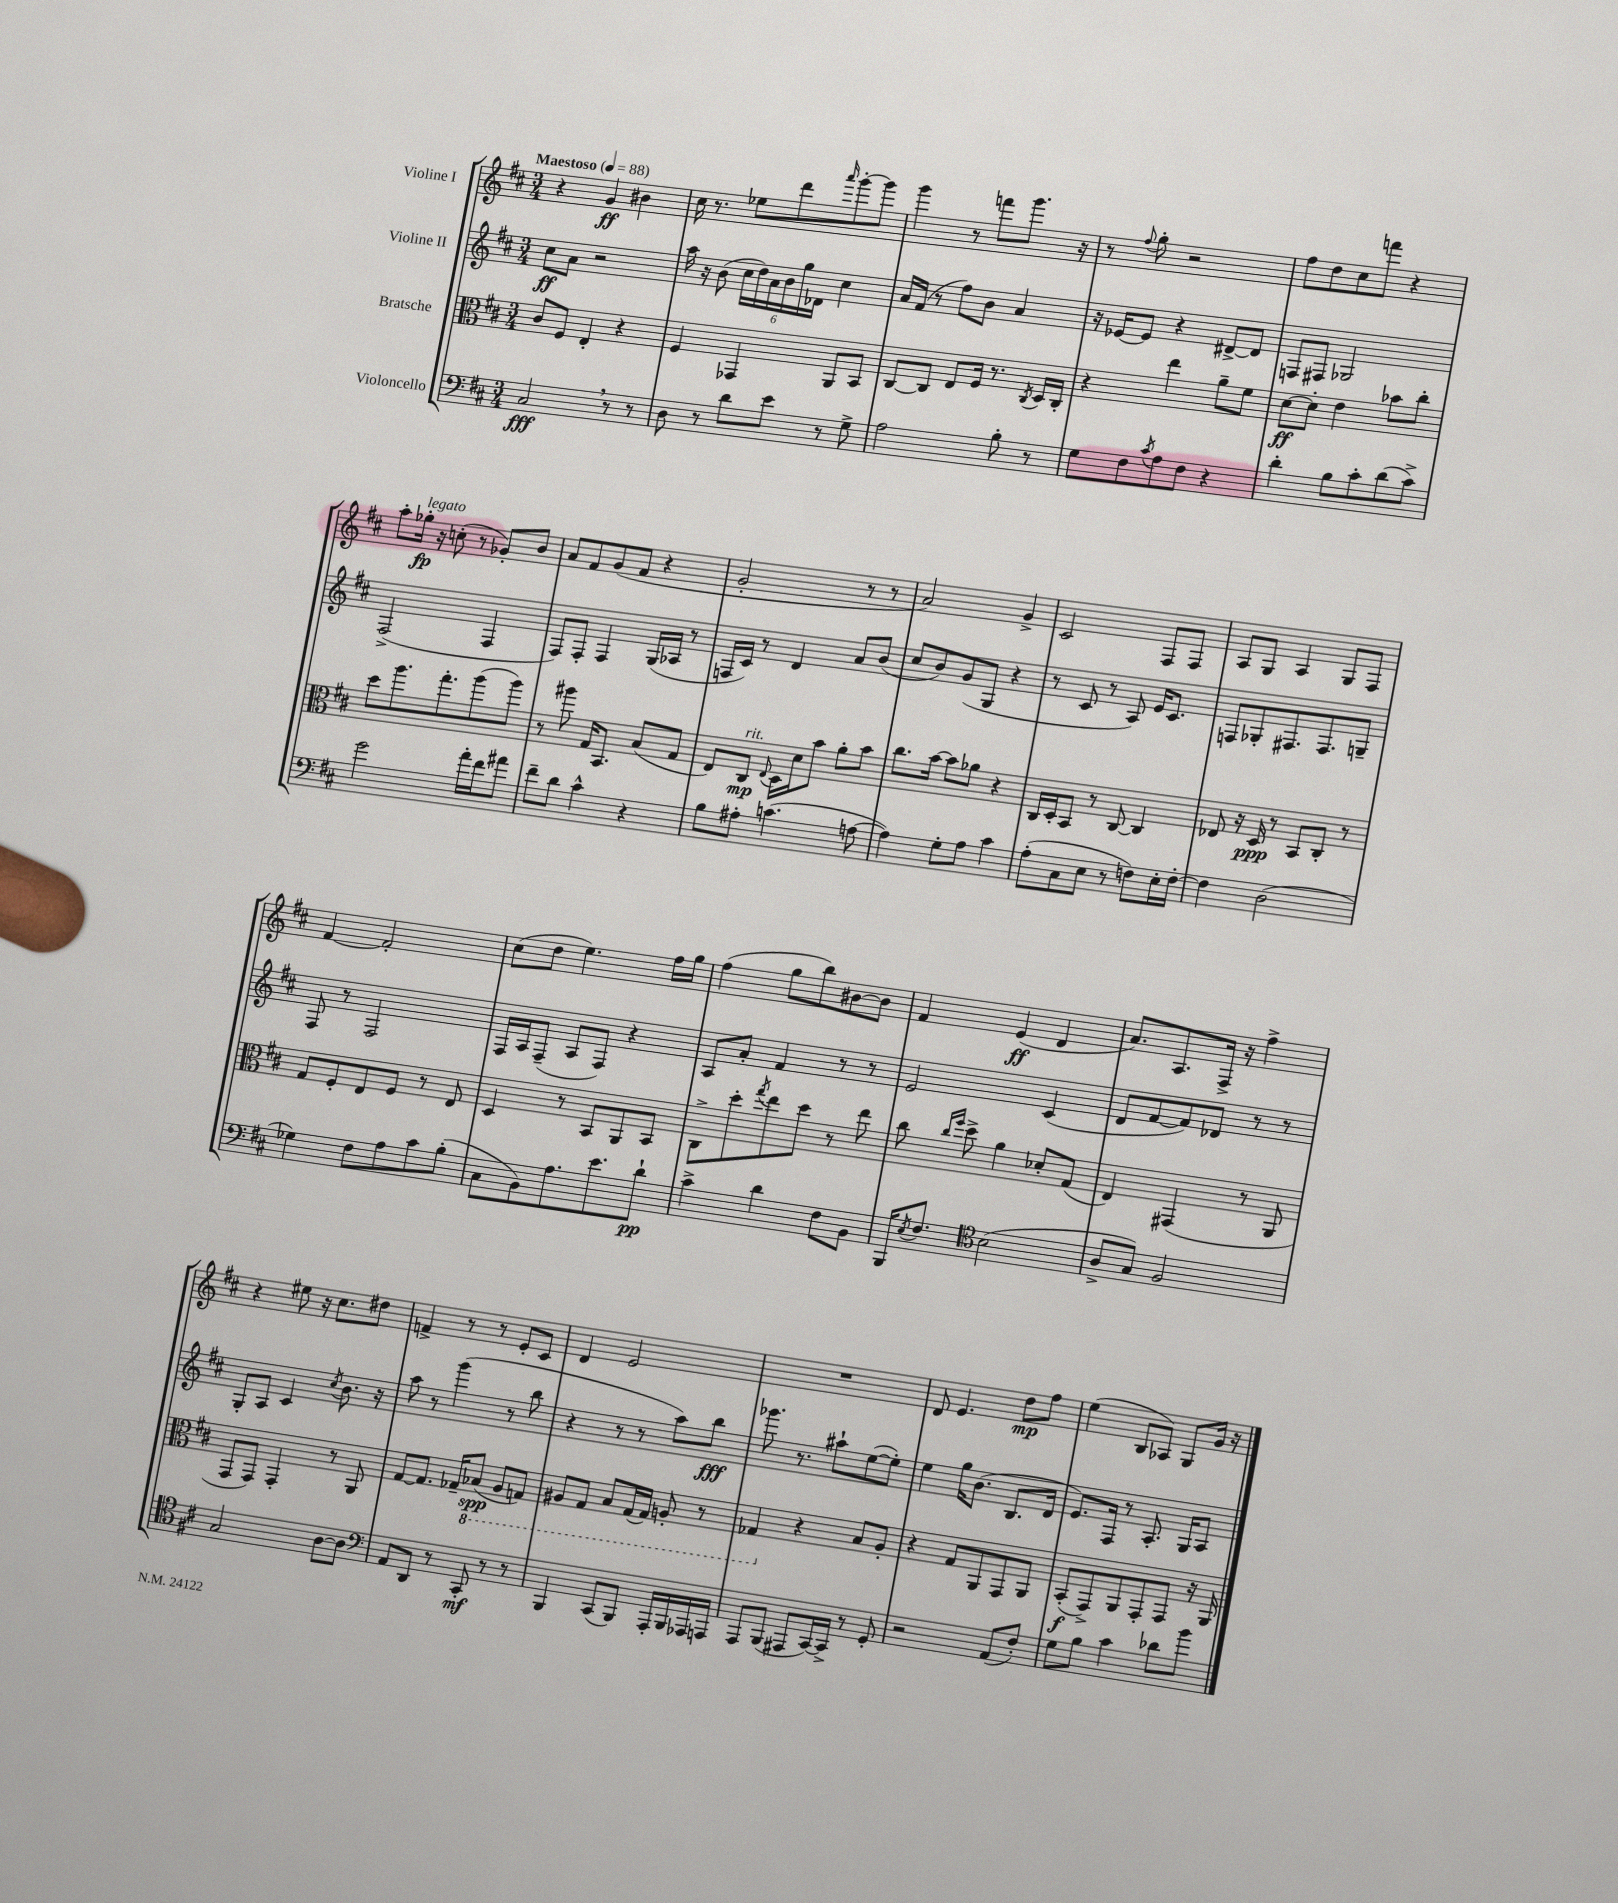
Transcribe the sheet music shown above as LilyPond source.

<<
\new StaffGroup <<
\new Staff = "s0" \with { instrumentName = "Violine I" } {
    \clef treble \key d \major \numericTimeSignature \time 3/4 \tempo "Maestoso" 4 = 88
    r4 g'4\ff bis'4 |
    cis''16 r8. ees''8 d'''8 \grace { a'''16 } g'''8~-. g'''8 |
    g'''4 r8 f'''8 g'''8. r16 |
    r8 \appoggiatura { fis''8 } g''8-. r2 |
    fis''8 d''8 cis''8 f'''8 r4 |
    a''8-. ges''16-.\fp^\markup { \italic "legato" } r16 c''8-.( r8 ges'8-.) b'8 |
    a'8 fis'8 g'8( fis'8 r4 |
    g'2-. r8 r8 |
    a'2) g'4-> |
    cis'2 fis8 fis8 |
    a8 g8 a4 g8 fis8 |
    fis'4~ fis'2-. |
    cis''8( d''8 e''4.) fis''16 g''16 |
    fis''4( g''8 b''8) bis'8~ bis'8 |
    fis'4 e'4\ff( d'4 |
    a'8.) a8. fis16-> r16 fis''4-> |
    r4 eis''8 r16 cis''8. dis''8 |
    f'4-> r8 r8 e'8-. cis'8 |
    d'4 e'2 |
    R2. |
    d'8 e'4. d''8\mp fis''8 |
    e''4( b8 aes8) g8 g'16 r16 \bar "|." |
}
\new Staff = "s1" \with { instrumentName = "Violine II" } {
    \clef treble \key d \major \numericTimeSignature \time 3/4
    cis''8\ff a'8 r2 |
    a''16 r16 b'8( \tuplet 6/4 { cis''16 d''16) a'16 b'16 g''16 des'16 } cis''4 |
    a'16 fis'16( r8 fis''8) b'8 a'4 |
    r16 ees'16~ ees'8 r4 dis'8~-> dis'8 |
    f8 fis8 ges2 |
    fis2->( fis4 |
    fis8) fis8-. fis4 g16( aes16 r8 |
    f16 cis'16) r8 d'4 a'8 b'8( |
    cis''8 b'8) g'8( g8 r4 |
    r8 cis'8 r8 a8) e'16 cis'8. |
    f8 ges8-. fis8. fis8. g8-- |
    fis8 r8 fis2 |
    fis16 a16 fis8--( a8 fis8) r4 |
    a8 a'8-. fis'4 r8 r8 |
    e'2 cis'4( |
    d'8 fis'8~ fis'8) des'8 r8 r8 |
    g8-. a8 cis'4 \acciaccatura { cis''8 } b'8. r16 |
    a''8 r8 g'''4( r8 b''8 |
    r4 r8 r8 a''8) b''8\fff |
    ges'''8. r8. ais''8-! e''8~( e''8-.) |
    e''4 g''16 b'8.( b8. d'16 |
    e'8.) fis16 r8 a8.-. g16 a8 \bar "|." |
}
\new Staff = "s2" \with { instrumentName = "Bratsche" } {
    \clef alto \key d \major \numericTimeSignature \time 3/4
    cis'8 fis8 e4-. r4 |
    fis4 ges,4 a,8 b,8 |
    cis8~ cis8 e8 fis16 r8. \acciaccatura { cis8 } d16 cis16-. |
    r4 e''4 a'8-- fis'8 |
    d'8~\ff d'8-. e'4 bes'8 cis''8-. |
    d''8 a''8. g''8.-. a''8( a''8) |
    r8 ais''8 g16 b,8. b8( g8 |
    e8) cis8\mp^\markup { \italic "rit." } \appoggiatura { e8 } d16 d'16 b'8 a'8-. b'8 |
    cis''8. b'16~ b'8 aes'8 r4 |
    cis16 d16-. b,8 r8 cis8~ cis4 |
    ees8 r16 d16\ppp r8 b,8 cis8-. r8 |
    g8 fis8-. e8 fis8 r8 e8 |
    d4 r8 b,8 a,8 b,8 |
    cis8-> d''8-. \acciaccatura { g''8 } e''8 d''8 r8 e''8 |
    cis''8 \grace { cis''16 fis''16 } d''8-> a'4 des'8-. g8( |
    e4) gis,4( r8 a,8 |
    g,8 g,8) g,4-. r8 a,8 |
    g8~ g8. ges16-- \ottava #-1 bes,8\spp( a,8 g,!8) |
    ais,8 g,8 b,8 g,16( g,16) a,8-. r8 |
    ges,4 \ottava #0 r4 b8 a8-. |
    r4 g8 a,8 g,8 a,8 |
    b,8-.\f( g,8->) a,8 g,8-. g,8 r16 a,16 \bar "|." |
}
\new Staff = "s3" \with { instrumentName = "Violoncello" } {
    \clef bass \key d \major \numericTimeSignature \time 3/4
    cis2\fff \breathe r8 r8 |
    d8 r8 d'8 e'8 r8 g8-> |
    a2 b8-. r8 |
    g8 fis8 \acciaccatura { cis'8 } a8 fis8 r4 |
    d'4-. b8 cis'8-. d'8( cis'8->) |
    g'2 a'16-. fis'16 ais'8 |
    fis'8-- d'8 cis'4-^ r4 |
    b8 ais8-. c'4.( a8~ |
    a4) g8-. a8 cis'4 |
    a8-.( cis8 e8 r8 f8) e16-. f16~-. |
    f4 d2( |
    ges4) fis8 a8 cis'8 b8-.( |
    cis8 b,8) a8. e'8. d'8-!\pp |
    cis'4-> d'4 fis8 b,8 |
    b,,16 \acciaccatura { e8 } fis8. \clef tenor b2( |
    a8-> g8) fis2 |
    g2 a8~ a8 |
    \clef bass a,8 d,8 r8 cis,8-.\mf r8 r8 |
    b,,4 cis,8( b,,8) a,,16-. b,,16 aes,,16 a,,16 |
    a,,8 b,,8( ais,,8 cis,16~) cis,16-> r8 g,8-. |
    r2 a,8( fis8-.) |
    g8 b8 cis'4 des'8 b'8 \bar "|." |
}
>>
>>
\layout { \context { \Score \remove "Bar_number_engraver" } }
